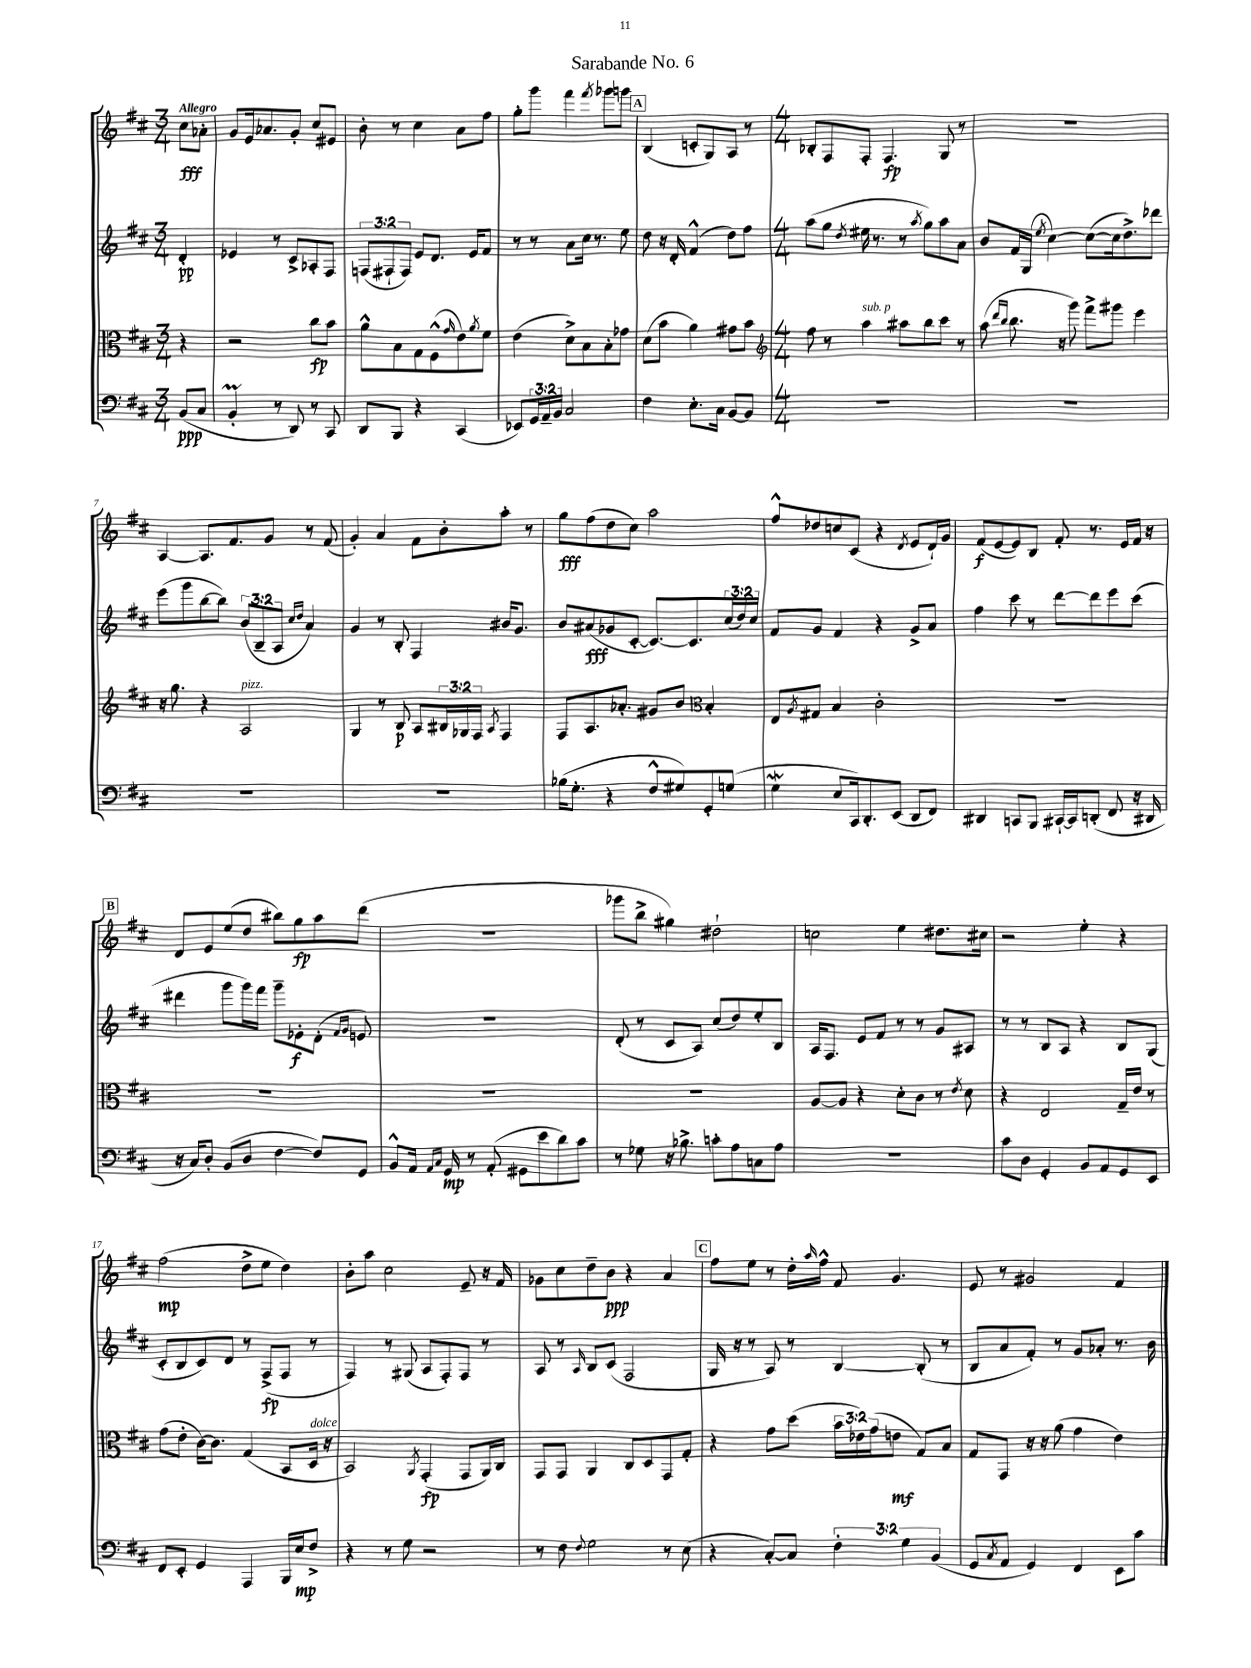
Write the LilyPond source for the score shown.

\header { title = "Sarabande No. 6" }
<<
\new StaffGroup <<
\new Staff = "s0" {
    \clef treble \key d \major \numericTimeSignature \time 3/4 \partial 4 \tempo "Allegro"
    cis''8\fff aes'8-. |
    g'8 e'16 aes'8. g'8-. cis''8 eis'8 |
    b'8-. r8 cis''4 a'8 fis''8 |
    g''8-. g'''8 fis'''4 \acciaccatura { fis'''8 } ges'''8 g'''8 |
    \mark \markup { \box "A" } b4( c'8-. g8) a8 r8 |
    \numericTimeSignature \time 4/4 bes8-. fis8 fis8-. fis4.\fp g8 r8 |
    R1 |
    a4~ a8. fis'8. g'8 r8 fis'8( |
    g'4-.) a'4 fis'8 b'8-. a''8-. r8 |
    g''8\fff fis''8( d''8 cis''8) a''2 |
    fis''8-^ des''8 c''8 cis'8( r4 \acciaccatura { d'8 } e'8 d'16-!) g'16 |
    fis'8\f( e'8~ e'8) b8 fis'8-. r8. e'16 fis'16 r16 |
    \mark \markup { \box "B" } d'8 e'8 e''8( d''8 bis''8) g''8\fp a''8 d'''8( |
    R1 |
    ges'''8 b''8-> gis''4) dis''2-! |
    c''2 e''4 dis''8. cis''16 |
    r2 e''4-. r4 |
    fis''2\mp( d''8-> e''8 d''4) |
    b'8-. a''8 cis''2 e'8-- r16 fis'16 |
    ges'8 cis''8 d''8-- b'8\ppp r4 a'4 |
    \mark \markup { \box "C" } fis''8 e''8 r8 d''16-. \grace { a''16 } fis''16-^ fis'8 g'4. |
    e'8 r8 gis'2 fis'4 \bar "|." |
}
\new Staff = "s1" {
    \clef treble \key d \major \numericTimeSignature \time 3/4 \override Staff.TupletNumber.text = #tuplet-number::calc-fraction-text \partial 4
    d'4-.\pp |
    ees'4 r8 cis'8-> aes8-. fis8 |
    \tuplet 3/2 { f8( fis8-! fis8) } e'8 d'8. e'16 fis'8 |
    r8 r8 a'8 cis''16 r8. e''8 |
    \mark \markup { \box "A" } d''8 r16 d'16-. fis'4-^( d''8) fis''8 |
    \numericTimeSignature \time 4/4 a''8( g''8 \acciaccatura { d''8 } eis''16 r8. r8 \acciaccatura { a''8 } g''8) a''8 a'8 |
    b'8 fis'16 g16( \acciaccatura { e''8 } cis''4~) cis''8~( cis''16 d''8.->) des'''8 |
    e'''8( g'''8 b''8~ b''8) \tuplet 3/2 { b'8( b8-- a8 } \grace { cis''16 d''16 } a'4) |
    g'4 r8 b8-. fis4 bis'16 g'8. |
    b'8 ais'8\fff( ges'8 cis'8~-. cis'8.~) cis'8. \tuplet 3/2 { cis''16( d''16) cis''16 } |
    fis'8 g'8 fis'4 r4 g'8-> a'8 |
    fis''4 cis'''8 r8 d'''8~ d'''8 e'''8 cis'''8( |
    \mark \markup { \box "B" } dis'''4 g'''8 g'''16) fis'''16 g'''8-- ees'8-.\f d'8-.( \grace { fis'16 g'16 } e'8) |
    R1 |
    d'8-.( r8 cis'8 a8) cis''8( d''8) e''8-. b8 |
    a16 fis8. e'8 fis'8 r8 r8 g'8 ais8 |
    r8 r8 b8 a8 r4 b8 g8( |
    cis'8-. b8 cis'8) d'8 r8 fis8->\fp( fis8 r8 |
    fis4) r8 gis8( a8 fis8-.) fis8 r8 |
    a8 r8 \grace { a16 } b8 cis'8( fis2 |
    \mark \markup { \box "C" } g16 r16 r8 a8) r8 b4~ b8-.( r8 |
    b8 a'8 fis'8-.) r8 g'8 aes'8-. r8. b'16 \bar "|." |
}
\new Staff = "s2" {
    \clef alto \key d \major \numericTimeSignature \time 3/4 \override Staff.TupletNumber.text = #tuplet-number::calc-fraction-text \partial 4
    r4 |
    r2 cis''8\fp b'8 |
    a'8-^ b8 g8 fis8-^( \grace { g'16 } e'8) \acciaccatura { a'8 } fis'8 |
    e'4( d'8->) b8 b8-. ges'8 |
    \mark \markup { \box "A" } d'8( b'8 a'4) gis'8 b'8 |
    \numericTimeSignature \time 4/4 \clef treble fis''8 r8 a''4^\markup { \italic "sub. p" } ais''8 b''8 cis'''8 r8 |
    a''8( \grace { d'''16 b''16 } b''8. r16 g'''8) fis'''8-> gis'''8 e'''4 |
    r16 g''8. r4 a2^\markup { \italic "pizz." } |
    g4 r8 b8\p a8 \tuplet 3/2 { bis16 ges16 fis16 } \acciaccatura { a8 } fis4 |
    fis8 a8. aes'8.-. gis'8 b'8 \clef alto b4-. |
    e8 \acciaccatura { a8 } gis8 b4 cis'2-. |
    R1 |
    \mark \markup { \box "B" } R1 |
    R1 |
    R1 |
    a8~ a8 r4 d'8-. cis'8 r8 \acciaccatura { e'8 } d'8 |
    r4 e2 g16-- e'16 r8 |
    g'8( e'8-. cis'16~) cis'8. g4( b,8 d16^\markup { \italic "dolce" } r16 |
    b,2) \acciaccatura { a,8 } g,4-.\fp( g,8 a,16) cis16 |
    g,8 g,8 a,4 cis8 d8 g,8 g8-. |
    \mark \markup { \box "C" } r4 g'8 d''8( \tuplet 3/2 { b'16 ees'16) g'16( } e'8\mf g8) b8 |
    g8 g,8 r16 r16 a'8( g'4 e'4) \bar "|." |
}
\new Staff = "s3" {
    \clef bass \key d \major \numericTimeSignature \time 3/4 \override Staff.TupletNumber.text = #tuplet-number::calc-fraction-text \partial 4
    b,8\ppp( cis8 |
    b,4-.\prall r8 d,8) r8 cis,8 |
    d,8 b,,8 r4 cis,4( |
    ees,8) \tuplet 3/2 { g,16 a,16-- b,16 } cis2 |
    \mark \markup { \box "A" } fis4 e8.-. cis16 b,8~ b,8 |
    \numericTimeSignature \time 4/4 R1 |
    R1 |
    R1 |
    R1 |
    bes16( g8.-. r4 fis8-^ gis8) g,8-. g8( |
    g4\mordent e8 cis,16) d,8.-. e,8( d,8 fis,8) |
    dis,4 c,8 b,,8 cis,16~-! cis,16 d,8-.( fis,8 r16 dis,16 |
    \mark \markup { \box "B" } r16 cis16) d8-. b,8( d8 fis4~ fis8) g,8 |
    b,8-^ a,16 \grace { a,16 cis16 } g,16\mp r8 a,8-.( gis,8 e'8 d'8) cis'8 |
    r8 ges8 r16 bes8.-> c'8-. a8 c8 a8 |
    R1 |
    cis'8 d8 g,4-. b,8 a,8 g,8 e,8 |
    fis,8 e,8-. g,4 a,,4 b,,16 e16\mp fis8-> |
    r4 r8 g8 r2 |
    r8 fis8 \appoggiatura { fis8 } g2 r8 e8( |
    \mark \markup { \box "C" } r4 cis8~-.) cis8 \tuplet 3/2 { fis4-. g4 b,4( } |
    g,8 \acciaccatura { cis8 } a,8 g,4) fis,4 e,8 cis'8 \bar "|." |
}
>>
>>
